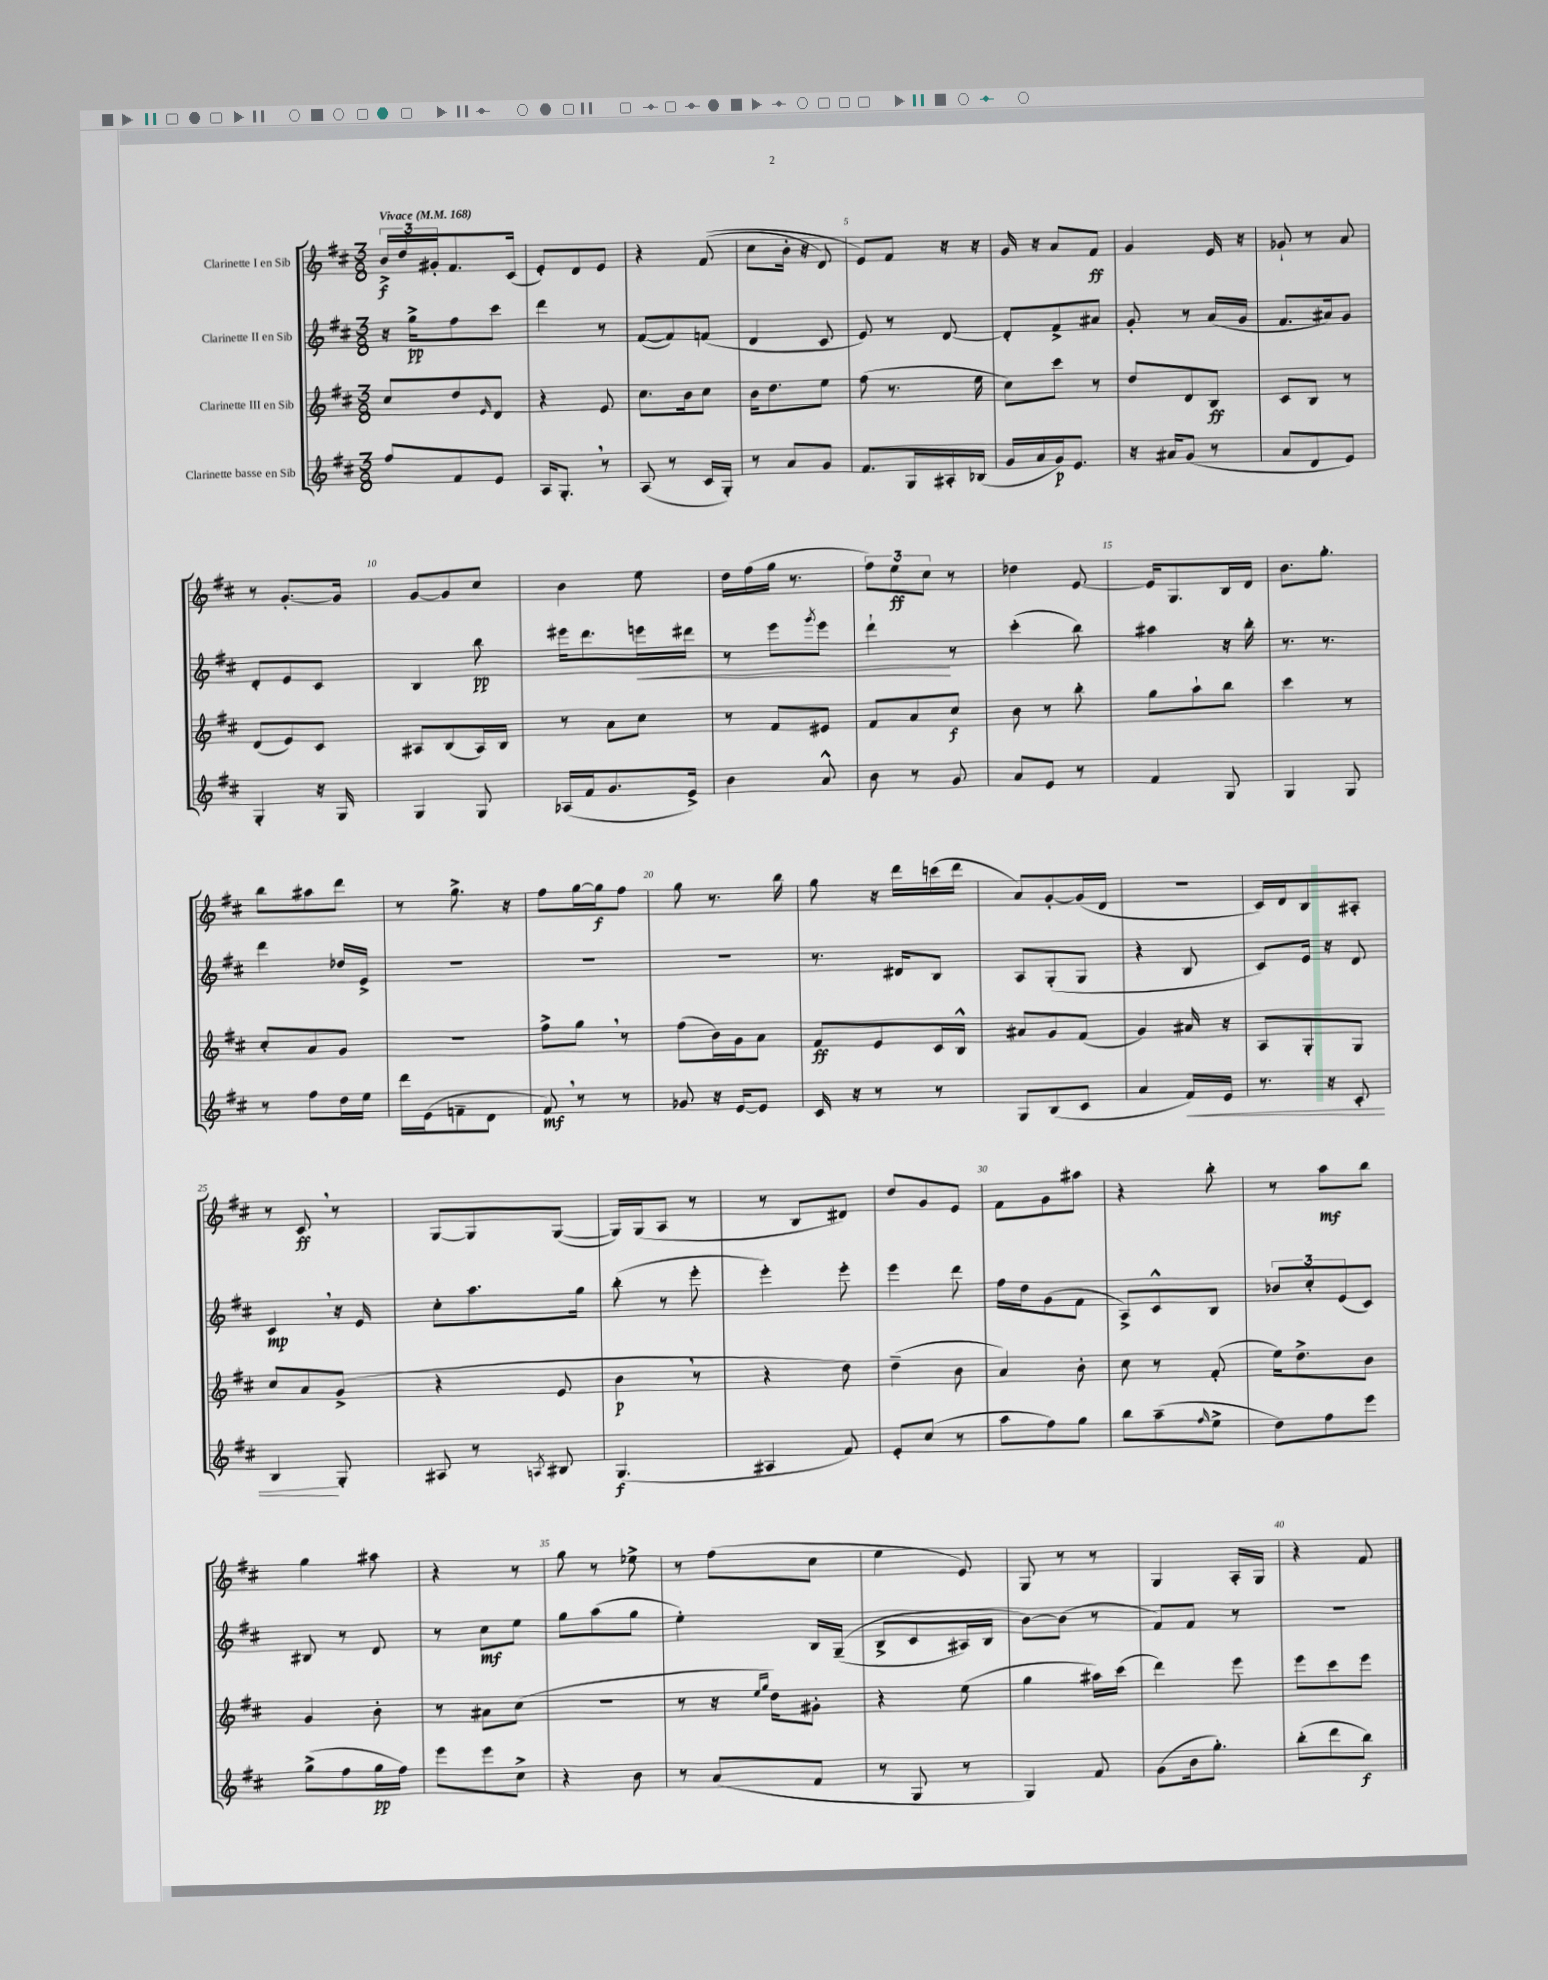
<<
\new StaffGroup <<
\new Staff = "s0" \with { instrumentName = "Clarinette I en Sib" } {
    \clef treble \key d \major \numericTimeSignature \time 3/8 \tempo "Vivace" 4 = 168
    \tuplet 3/2 { b'16->\f d''16 gis'16-. } fis'8. cis'16( |
    e'8-.) d'8 e'8 |
    r4 fis'8(\( |
    cis''8 b'16-. r16 d'8) |
    e'8\) fis'8 r16 r16 |
    g'16 r16 a'8 fis'8\ff |
    g'4 e'16 r16 |
    ges'8-! r8 a'8 |
    r8 g'8.~-. g'16 |
    g'8~ g'8 cis''8 |
    b'4 e''8 |
    d''16 fis''16( g''16 r8. |
    \tuplet 3/2 { fis''8) e''8\ff cis''8 } r8 |
    des''4 e'8~ |
    e'16 g8. b16 d'16 |
    b'8. g''8.-. |
    b''8 ais''8 d'''8 |
    r8 g''8.-> r16 |
    fis''8 g''16~ g''16\f fis''8 |
    g''8 r8. b''16 |
    g''8 r16 d'''16 c'''16( d'''16 |
    a'8) g'8~-. g'16( d'16 |
    R4. |
    cis'16) d'16 b8 ais8-. |
    r8 cis'8\ff \breathe r8 |
    g8~ g8 g8~( |
    g16) g16( a8 r8 |
    r8 b8 dis'8) |
    d''8 g'8 e'8 |
    fis'8 g'8 ais''8 |
    r4 b''8-. |
    r8 a''8\mf b''8 |
    g''4 ais''8 |
    r4 r8 |
    g''8 r8 ees''8-> |
    r8 fis''8( cis''8 |
    e''4 e'8) |
    g8 r8 r8 |
    g4 a16-. g16 |
    r4 fis'8 \bar "|." |
}
\new Staff = "s1" \with { instrumentName = "Clarinette II en Sib" } {
    \clef treble \key d \major \numericTimeSignature \time 3/8
    r16 g''16->\pp fis''8 cis'''8 |
    d'''4 r8 |
    fis'8~( fis'8) f'8( |
    d'4 cis'8 |
    e'8) r8 d'8~ |
    d'8-. fis'8-> ais'8 |
    g'8-. r8 a'16( g'16 |
    fis'8. ais'16) g'8 |
    d'8-. e'8 cis'8 |
    b4 b''8\pp |
    eis'''16 d'''8. e'''16\< dis'''16 |
    r8 e'''8 \acciaccatura { g'''8 } e'''8 |
    d'''4-!\! r8 |
    cis'''4-.( b''8) |
    ais''4 r16 b''16-. |
    r8. r8. |
    d'''4 des''16 e'16-> |
    R4. |
    R4. |
    R4. |
    r8. dis'16 b8 |
    a8 g8-.( g8 |
    r4 b8 |
    cis'8) e'16 r16 d'8 |
    cis'4\mp \breathe r16 e'16 |
    cis''8-. a''8. g''16 |
    b''8-.( r8 e'''8-. |
    e'''4-.) e'''8-. |
    e'''4 d'''8 |
    fis''16 d''16 g'8( fis'8 |
    a8->) cis'8-^ b8 |
    \tuplet 3/2 { bes'8 cis''8-. e'8( } cis'8) |
    bis8 r8 d'8 |
    r8 cis''8\mf e''8 |
    g''8 a''8( g''8 |
    e''4-.) b16 g16--(\( |
    b8-> cis'8 ais16) b16 |
    b'8~\) b'8( r8 |
    fis'8) fis'8 r8 |
    R4. \bar "|." |
}
\new Staff = "s2" \with { instrumentName = "Clarinette III en Sib" } {
    \clef treble \key d \major \numericTimeSignature \time 3/8
    cis''8 d''8 \grace { e'16 } d'8 |
    r4 e'8 |
    cis''8. b'16 cis''8 |
    b'16 d''8. e''8 |
    fis''8( r8. e''16 |
    cis''8) cis'''8 r8 |
    d''8 d'8 b8\ff |
    cis'8 b8 r8 |
    d'8( e'8) cis'8 |
    ais8 b8( ais16) b16 |
    r8 a'8 cis''8 |
    r8 fis'8 eis'8 |
    fis'8 a'8 cis''8\f |
    b'8 r8 b''8-. |
    g''8 a''8-! b''8 |
    cis'''4 r8 |
    cis''8-. a'8 g'8 |
    r4. |
    fis''8-> g''8 \breathe r8 |
    fis''8( b'16) g'16 a'8 |
    fis'8\ff e'8 cis'16 b16-^ |
    ais'8 g'8 fis'8( |
    g'4) ais'16 r16 |
    a8 g8-. g8 |
    cis''8 a'8 g'8->( |
    r4 e'8 |
    b'4\p \breathe r8 |
    r4 d''8) |
    d''4--( b'8 |
    a'4) b'8-. |
    cis''8 r8 fis'8-.( |
    e''16) d''8.-> b'8 |
    g'4 b'8-. |
    r8 ais'8 cis''8( |
    R4. |
    r8 r16 \grace { e''16 g''16 } d''16) gis'8-. |
    r4 e''8( |
    g''4 ais''16) cis'''16( |
    d'''4) e'''8 |
    e'''8 cis'''8 e'''8 \bar "|." |
}
\new Staff = "s3" \with { instrumentName = "Clarinette basse en Sib" } {
    \clef treble \key d \major \numericTimeSignature \time 3/8
    fis''8 fis'8 e'8 |
    a16 g8.-. \breathe r8 |
    a8( r8 cis'16 g16-.) |
    r8 a'8 g'8 |
    fis'8. g16 ais16-. bes16( |
    g'16 a'16 g'16\p) e'8. |
    r16 ais'16 g'8( r8 |
    a'8 d'8 e'8) |
    g4-. r16 g16 |
    g4 g8 |
    aes16( fis'16 g'8. e'16->) |
    b'4 a'8-^ |
    b'8 r8 g'8 |
    a'8 e'8 r8 |
    fis'4 g8 |
    g4 g8 |
    r8 fis''8 d''16 e''16 |
    d'''16 e'16( f'8-- d'8 |
    fis'8\mf) \breathe r8 r8 |
    ges'8 r16 e'16~ e'8 |
    cis'16 r16 r8 r8 |
    g8 b8( cis'8 |
    a'4 fis'16\<) e'16 |
    r8. r16 cis'8-. |
    b4\! g8-. |
    ais8 r8 \acciaccatura { a8 } bis8 |
    g4.\f( |
    ais4 fis'8) |
    e'8-. cis''8( r8 |
    a''8 fis''8) g''8 |
    b''8 a''8--( \grace { fis''16 } e''8-> |
    d''8) fis''8 e'''8 |
    g''8->( fis''8 g''16\pp fis''16) |
    e'''8 e'''8 cis''8-> |
    r4 b'8 |
    r8 a'8( fis'8 |
    r8 g8 r8 |
    g4) fis'8 |
    g'8( b'16 g''8.-.) |
    b''8-.( d'''8 b''8\f) \bar "|." |
}
>>
>>
\layout { \context { \Score \override BarNumber.break-visibility = ##(#f #t #t) barNumberVisibility = #(every-nth-bar-number-visible 5) } }
